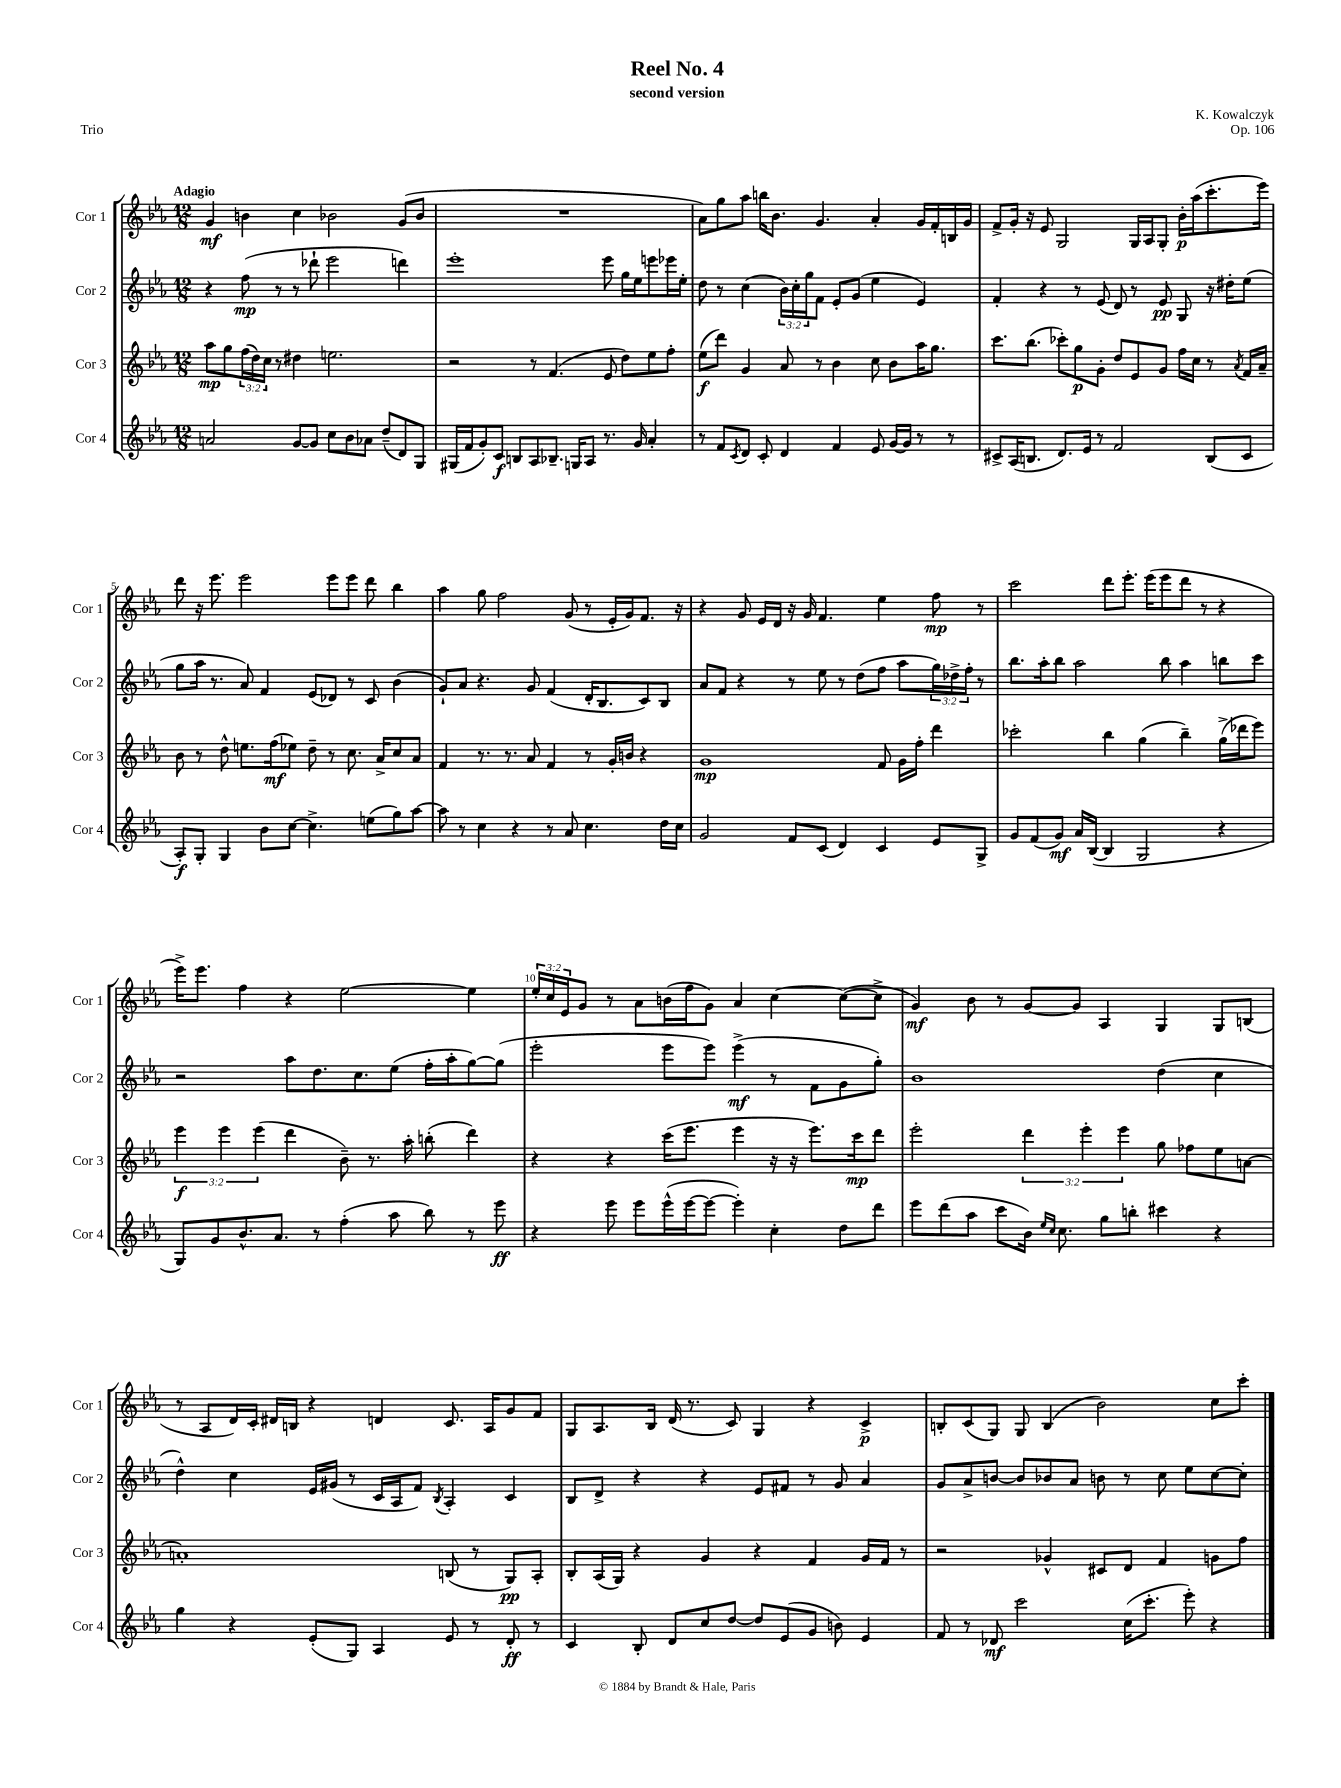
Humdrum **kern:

**kern	**dynam	**kern	**dynam	**kern	**dynam	**kern	**dynam
*part4	*part4	*part3	*part3	*part2	*part2	*part1	*part1
*staff4	*staff4	*staff3	*staff3	*staff2	*staff2	*staff1	*staff1
*I"Cor 4	*	*I"Cor 3	*	*I"Cor 2	*	*I"Cor 1	*
*I'Cor 4	*	*I'Cor 3	*	*I'Cor 2	*	*I'Cor 1	*
*clefG2	*	*clefG2	*	*clefG2	*	*clefG2	*
*k[b-e-a-]	*	*k[b-e-a-]	*	*k[b-e-a-]	*	*k[b-e-a-]	*
*M12/8	*	*M12/8	*	*M12/8	*	*M12/8	*
=1	=1	=1	=1	=1	=1	=1	=1
!	!	!	!	!	!	!LO:TX:a:B:t=Adagio	!
2an/	.	8aa-\L	mp	4r	.	4g/	mf
.	.	8gg\	.	.	.	.	.
.	.	(24ff\L	.	(8ff\	mp	4bn\	.
.	.	24dd\)	.	.	.	.	.
.	.	24cc\JJ	.	.	.	.	.
.	.	8r	.	8r	.	.	.
[8g/L	.	4dd#X\	.	8r	.	4cc\	.
8g/J]	.	.	.	8ddd-X`\	.	.	.
8cc\L	.	2.een\	.	2eee-\	.	2b-X\	.
8b-\	.	.	.	.	.	.	.
8a-X\J	.	.	.	.	.	.	.
(8dd~/L	.	.	.	.	.	.	.
8d/)	.	.	.	4dddn\)	.	(8g/L	.
8G/J	.	.	.	.	.	8b-/J	.
=2	=2	=2	=2	=2	=2	=2	=2
(16G#X/LL	.	2r	.	1eee-'	.	1.r	.
16f/J	.	.	.	.	.	.	.
8g'/)	.	.	.	.	.	.	.
8c/J	f	.	.	.	.	.	.
8Bn/L	.	.	.	.	.	.	.
8A-/	.	8r	.	.	.	.	.
8.B-X~/J	.	(4.f/	.	.	.	.	.
16Gn/KL	.	.	.	.	.	.	.
8A-/J	.	.	.	.	.	.	.
8.r	.	8e-/	.	8eee-\	.	.	.
.	.	8dd\L)	.	16gg\LL	.	.	.
16g/	.	.	.	16ee-\J	.	.	.
4a-'/	.	8ee-\	.	8eeen\	.	.	.
.	.	8ff'\J	.	16eee-X\L	.	.	.
.	.	.	.	16ee-'\JJ	.	.	.
=3	=3	=3	=3	=3	=3	=3	=3
8r	.	(8ee-\L	f	8dd\	.	8a-\L)	.
8f/L	.	8ddd\J)	.	8r	.	8gg\	.
8qc/	.	.	.	.	.	.	.
8d/J	.	4g/	.	(4cc\	.	8aa-\J	.
8c'/	.	.	.	.	.	16bbn\KL	.
.	.	.	.	.	.	8.b-\J	.
4d/	.	8a-/	.	24b-\LL)	.	.	.
.	.	.	.	24cc'\	.	.	.
.	.	.	.	24gg\J	.	.	.
.	.	8r	.	8f\J	.	4.g/	.
4f/	.	4b-\	.	8e-'/L	.	.	.
.	.	.	.	(8g/J	.	.	.
8e-/	.	8cc\	.	4ee-\	.	4a-'/	.
[16g/LL	.	8b-\L	.	.	.	.	.
16g/JJ]	.	.	.	.	.	.	.
8r	.	16aa-\K	.	4e-/)	.	16g/LL	.
.	.	8.gg\J	.	.	.	16f'/	.
8r	.	.	.	.	.	16Bn/	.
.	.	.	.	.	.	16g/JJ	.
=4	=4	=4	=4	=4	=4	=4	=4
8c#X^/L	.	8.ccc\L	.	4f'/	.	8f^/L	.
(16A-/K	.	.	.	.	.	16g'/Jk	.
8.Bn/J	.	(8.bb-\J	.	.	.	16r	.
.	.	.	.	4r	.	8e-/	.
8.d/L)	.	8ccc-X'\L)	.	.	.	2G/	.
.	.	8gg\	p	8r	.	.	.
16e-/Jk	.	.	.	.	.	.	.
8r	.	8g'\J	.	(8e-/	.	.	.
2f/	.	8dd/L	.	8d/)	.	.	.
.	.	8e-/	.	8r	.	16G/LL	.
.	.	.	.	.	.	16A-/J	.
.	.	8g/J	.	8e-/	pp	8G'/J	.
.	.	16ff\LL	.	8G/	.	16b-'\LL	p
.	.	16cc\JJ	.	.	.	(16aa-\J	.
(8B/L	.	8r	.	16r	.	8.ccc'\	.
.	.	.	.	16dd#X'\KL	.	.	.
.	.	8qa-/	.	.	.	.	.
8c#/J	.	16f/LL	.	(8ee-\J	.	.	.
.	.	16a-~/JJ	.	.	.	16eee-\Jk)	.
!!LO:LB:g=z
=5	=5	=5	=5	=5	=5	=5	=5
8A-'/L)	f	8b-\	.	8gg\L	.	8ddd\	.
8G'/J	.	8r	.	16aa-\Jk	.	16r	.
.	.	.	.	8.r	.	8.eee-\	.
4G/	.	8dd^^\	.	.	.	.	.
.	.	8.een\L	.	8a-/)	.	2eee-\	.
8b-\L	.	.	.	4f/	.	.	.
.	.	(16ff\k	mf	.	.	.	.
[8cc\J	.	8ee-X\J)	.	.	.	.	.
4.cc^\]	.	8dd~\	.	(8e-/L	.	.	.
.	.	8r	.	8d-X/J)	.	8eee-\L	.
.	.	8.cc\	.	8r	.	8eee-\J	.
(8een\L	.	.	.	8c/	.	8ddd\	.
.	.	16a-^/KL	.	.	.	.	.
8gg\)	.	8cc/	.	(4b-\	.	4bb-\	.
[8aa-\J	.	8a-/J	.	.	.	.	.
=6	=6	=6	=6	=6	=6	=6	=6
8aa-\]	.	4f/	.	8g`/L)	.	4aa-\	.
8r	.	.	.	8a-/J	.	.	.
4cc\	.	8.r	.	4.r	.	8gg\	.
.	.	.	.	.	.	2ff\	.
.	.	8.r	.	.	.	.	.
4r	.	.	.	.	.	.	.
.	.	8a-/	.	8g/	.	.	.
8r	.	4f/	.	(4f/	.	.	.
8a-/	.	.	.	.	.	(8g/	.
4.cc\	.	8r	.	16d'/KL	.	8r	.
.	.	.	.	8.B-/	.	.	.
.	.	16g'/LL	.	.	.	16e-'/LL	.
.	.	16bn/JJ	.	.	.	16g/J)	.
.	.	4r	.	8c/)	.	8.f/J	.
16dd\LL	.	.	.	8B-/J	.	.	.
16cc\JJ	.	.	.	.	.	16r	.
=7	=7	=7	=7	=7	=7	=7	=7
2g/	.	1g	mp	8a-/L	.	4r	.
.	.	.	.	8f/J	.	.	.
.	.	.	.	4r	.	8g/	.
.	.	.	.	.	.	16e-/LL	.
.	.	.	.	.	.	16d/JJ	.
8f/L	.	.	.	8r	.	16r	.
.	.	.	.	.	.	16g/	.
(8c/J	.	.	.	8ee-\	.	4.f/	.
4d/)	.	.	.	8r	.	.	.
.	.	.	.	(8dd\L	.	.	.
4c/	.	8f/	.	8ff\J	.	4ee-\	.
.	.	16g\LL	.	8aa-\L	.	.	.
.	.	16ff'\JJ	.	.	.	.	.
8e-/L	.	4ddd\	.	24gg\L)	.	8ff\	mp
.	.	.	.	24dd-X^\	.	.	.
.	.	.	.	24ff'\JJ	.	.	.
8G^/J	.	.	.	8r	.	8r	.
=8	=8	=8	=8	=8	=8	=8	=8
8g/L	.	2ccc-X'\	.	8.bb-\L	.	2ccc\	.
(8f/	.	.	.	.	.	.	.
.	.	.	.	16aa-'\k	.	.	.
8g/J)	mf	.	.	8bb-\J	.	.	.
16a-/LL	.	.	.	2aa-\	.	.	.
([16B-/JJ	.	.	.	.	.	.	.
4B-/]	.	4bb-\	.	.	.	8ddd\L	.
.	.	.	.	.	.	8.eee-'\J	.
2G/	.	(4gg\	.	.	.	.	.
.	.	.	.	.	.	(16eee-\KL	.
.	.	.	.	8bb-\	.	8eee-\	.
.	.	4bb-~\)	.	4aa-\	.	8ddd\J	.
.	.	.	.	.	.	8r	.
4r	.	(16gg^\LL	.	8bbn\L	.	4r	.
.	.	16ddd-X\J	.	.	.	.	.
.	.	8eee-\J)	.	8ccc\J	.	.	.
!!LO:LB:g=z
=9	=9	=9	=9	=9	=9	=9	=9
8G/L)	.	6eee-\	f	2r	.	16eee-^\KL)	.
.	.	.	.	.	.	8.eee-\J	.
8g/	.	.	.	.	.	.	.
.	.	6eee-\	.	.	.	.	.
8.b-^^/	.	.	.	.	.	4ff\	.
.	.	(6eee-\	.	.	.	.	.
8.a-/J	.	.	.	.	.	.	.
.	.	4ddd\	.	8aa-\L	.	4r	.
8r	.	.	.	8.dd\	.	.	.
(4ff'\	.	8b-~\)	.	.	.	[2ee-\	.
.	.	.	.	8.cc\	.	.	.
.	.	8.r	.	.	.	.	.
8aa-\	.	.	.	(8ee-\J	.	.	.
.	.	16aa-'\	.	.	.	.	.
8bb-\)	.	(8bbn'\	.	16ff'\LL	.	.	.
.	.	.	.	16aa-'\J	.	.	.
8r	.	4ddd\)	.	[8gg\)	.	4ee-\]	.
8eee-\	ff	.	.	(8gg\J]	.	.	.
=10	=10	=10	=10	=10	=10	=10	=10
4r	.	4r	.	2eee-'\	.	24ee-'/LL	.
.	.	.	.	.	.	24cc/	.
.	.	.	.	.	.	24e-/J	.
.	.	.	.	.	.	8g/J	.
8eee-\	.	4r	.	.	.	8r	.
8eee-\L	.	.	.	.	.	8a-\L	.
(16eee-^^\L	.	(16ccc\KL	.	8eee-\L	.	(16bn\L	.
[16eee-\J	.	8.eee-\J	.	.	.	16ff\J	.
8eee-\J_	.	.	.	8eee-\J)	.	8g\J)	.
4eee-'\])	.	4eee-\	.	(4eee-^\	mf	4a-/	.
4cc'\	.	16r	.	8r	.	[4cc\	.
.	.	16r	.	.	.	.	.
.	.	8.eee-\L)	.	8f\L	.	.	.
8dd\L	.	.	.	8g\	.	(8cc\L_	.
.	.	16ccc\k	mp	.	.	.	.
8ddd\J	.	8ddd\J	.	8gg'\J)	.	8cc^\J]	.
=11	=11	=11	=11	=11	=11	=11	=11
8eee-\L	.	2eee-'\	.	1b-	.	4g/)	mf
(8ddd\	.	.	.	.	.	.	.
8aa-\J	.	.	.	.	.	8b-\	.
8ccc\L	.	.	.	.	.	8r	.
16b-\Jk)	.	6ddd\	.	.	.	[8g/L	.
16qqee-/LL	.	.	.	.	.	.	.
16qqcc/JJ	.	.	.	.	.	.	.
8.cc\	.	.	.	.	.	.	.
.	.	.	.	.	.	8g/J]	.
.	.	6eee-'\	.	.	.	.	.
8gg\L	.	.	.	.	.	4A-/	.
.	.	6eee-\	.	.	.	.	.
8bbn'\J	.	.	.	.	.	.	.
4ccc#X\	.	8gg\	.	(4dd\	.	4G/	.
.	.	8ff-X\L	.	.	.	.	.
4r	.	8ee-\	.	4cc\	.	8G/L	.
.	.	[8an\J	.	.	.	(8Bn/J	.
!!LO:LB:g=z
=12	=12	=12	=12	=12	=12	=12	=12
4gg\	.	1an']	.	4dd^^\)	.	8r	.
.	.	.	.	.	.	8A-/L	.
4r	.	.	.	4cc\	.	16d/L)	.
.	.	.	.	.	.	16c'/JJ	.
.	.	.	.	.	.	16d#X/LL	.
.	.	.	.	.	.	16Bn/JJ	.
(8e-'/L	.	.	.	16e-/LL	.	4r	.
.	.	.	.	(16g#X/JJ	.	.	.
8G/J)	.	.	.	8r	.	.	.
4A-/	.	.	.	16c/LL	.	4dn/	.
.	.	.	.	16A-/J	.	.	.
.	.	.	.	8f/J)	.	.	.
.	.	.	.	8qB-/	.	.	.
8e-/	.	(8Bn/	.	4A-'/	.	8.c/	.
8r	.	8r	.	.	.	.	.
.	.	.	.	.	.	16A-/KL	.
8d'/	ff	8G/L)	pp	4c/	.	8g/	.
8r	.	8A-'/J	.	.	.	8f/J	.
=13	=13	=13	=13	=13	=13	=13	=13
4c/	.	8B-'/L	.	8B-/L	.	8G/L	.
.	.	(16A-/L	.	8d^/J	.	8.A-/	.
.	.	16G/JJ)	.	.	.	.	.
8B-'/	.	4r	.	4r	.	.	.
.	.	.	.	.	.	16B-/Jk	.
8d/L	.	.	.	.	.	(16d/	.
.	.	.	.	.	.	8.r	.
8cc/	.	4g/	.	4r	.	.	.
[8dd/J	.	.	.	.	.	8c/)	.
8dd/L]	.	4r	.	8e-/L	.	4G/	.
(8e-/	.	.	.	8f#X/J	.	.	.
8g/J	.	4f/	.	8r	.	4r	.
8bn\)	.	.	.	8g/	.	.	.
4e-/	.	16g/LL	.	4a-/	.	4c^/	p
.	.	16f/JJ	.	.	.	.	.
.	.	8r	.	.	.	.	.
=14	=14	=14	=14	=14	=14	=14	=14
8f/	.	2r	.	8g/L	.	8Bn'/L	.
8r	.	.	.	8a-^/	.	(8c/	.
8d-X/	mf	.	.	[8bn/J	.	8G/J)	.
2ccc\	.	.	.	8b/L]	.	8G/	.
.	.	4g-X^^/	.	8b-X/	.	(4B/	.
.	.	.	.	8a-/J	.	.	.
.	.	8c#X/L	.	8bn\	.	2b-\)	.
(16cc\KL	.	8d/J	.	8r	.	.	.
8.ccc'\J	.	.	.	.	.	.	.
.	.	4f/	.	8cc\	.	.	.
8eee-'\)	.	.	.	8ee-\L	.	.	.
4r	.	8gn\L	.	[8cc\	.	8cc\L	.
.	.	8ff\J	.	8cc'\J]	.	8ccc'\J	.
==	==	==	==	==	==	==	==
*-	*-	*-	*-	*-	*-	*-	*-
